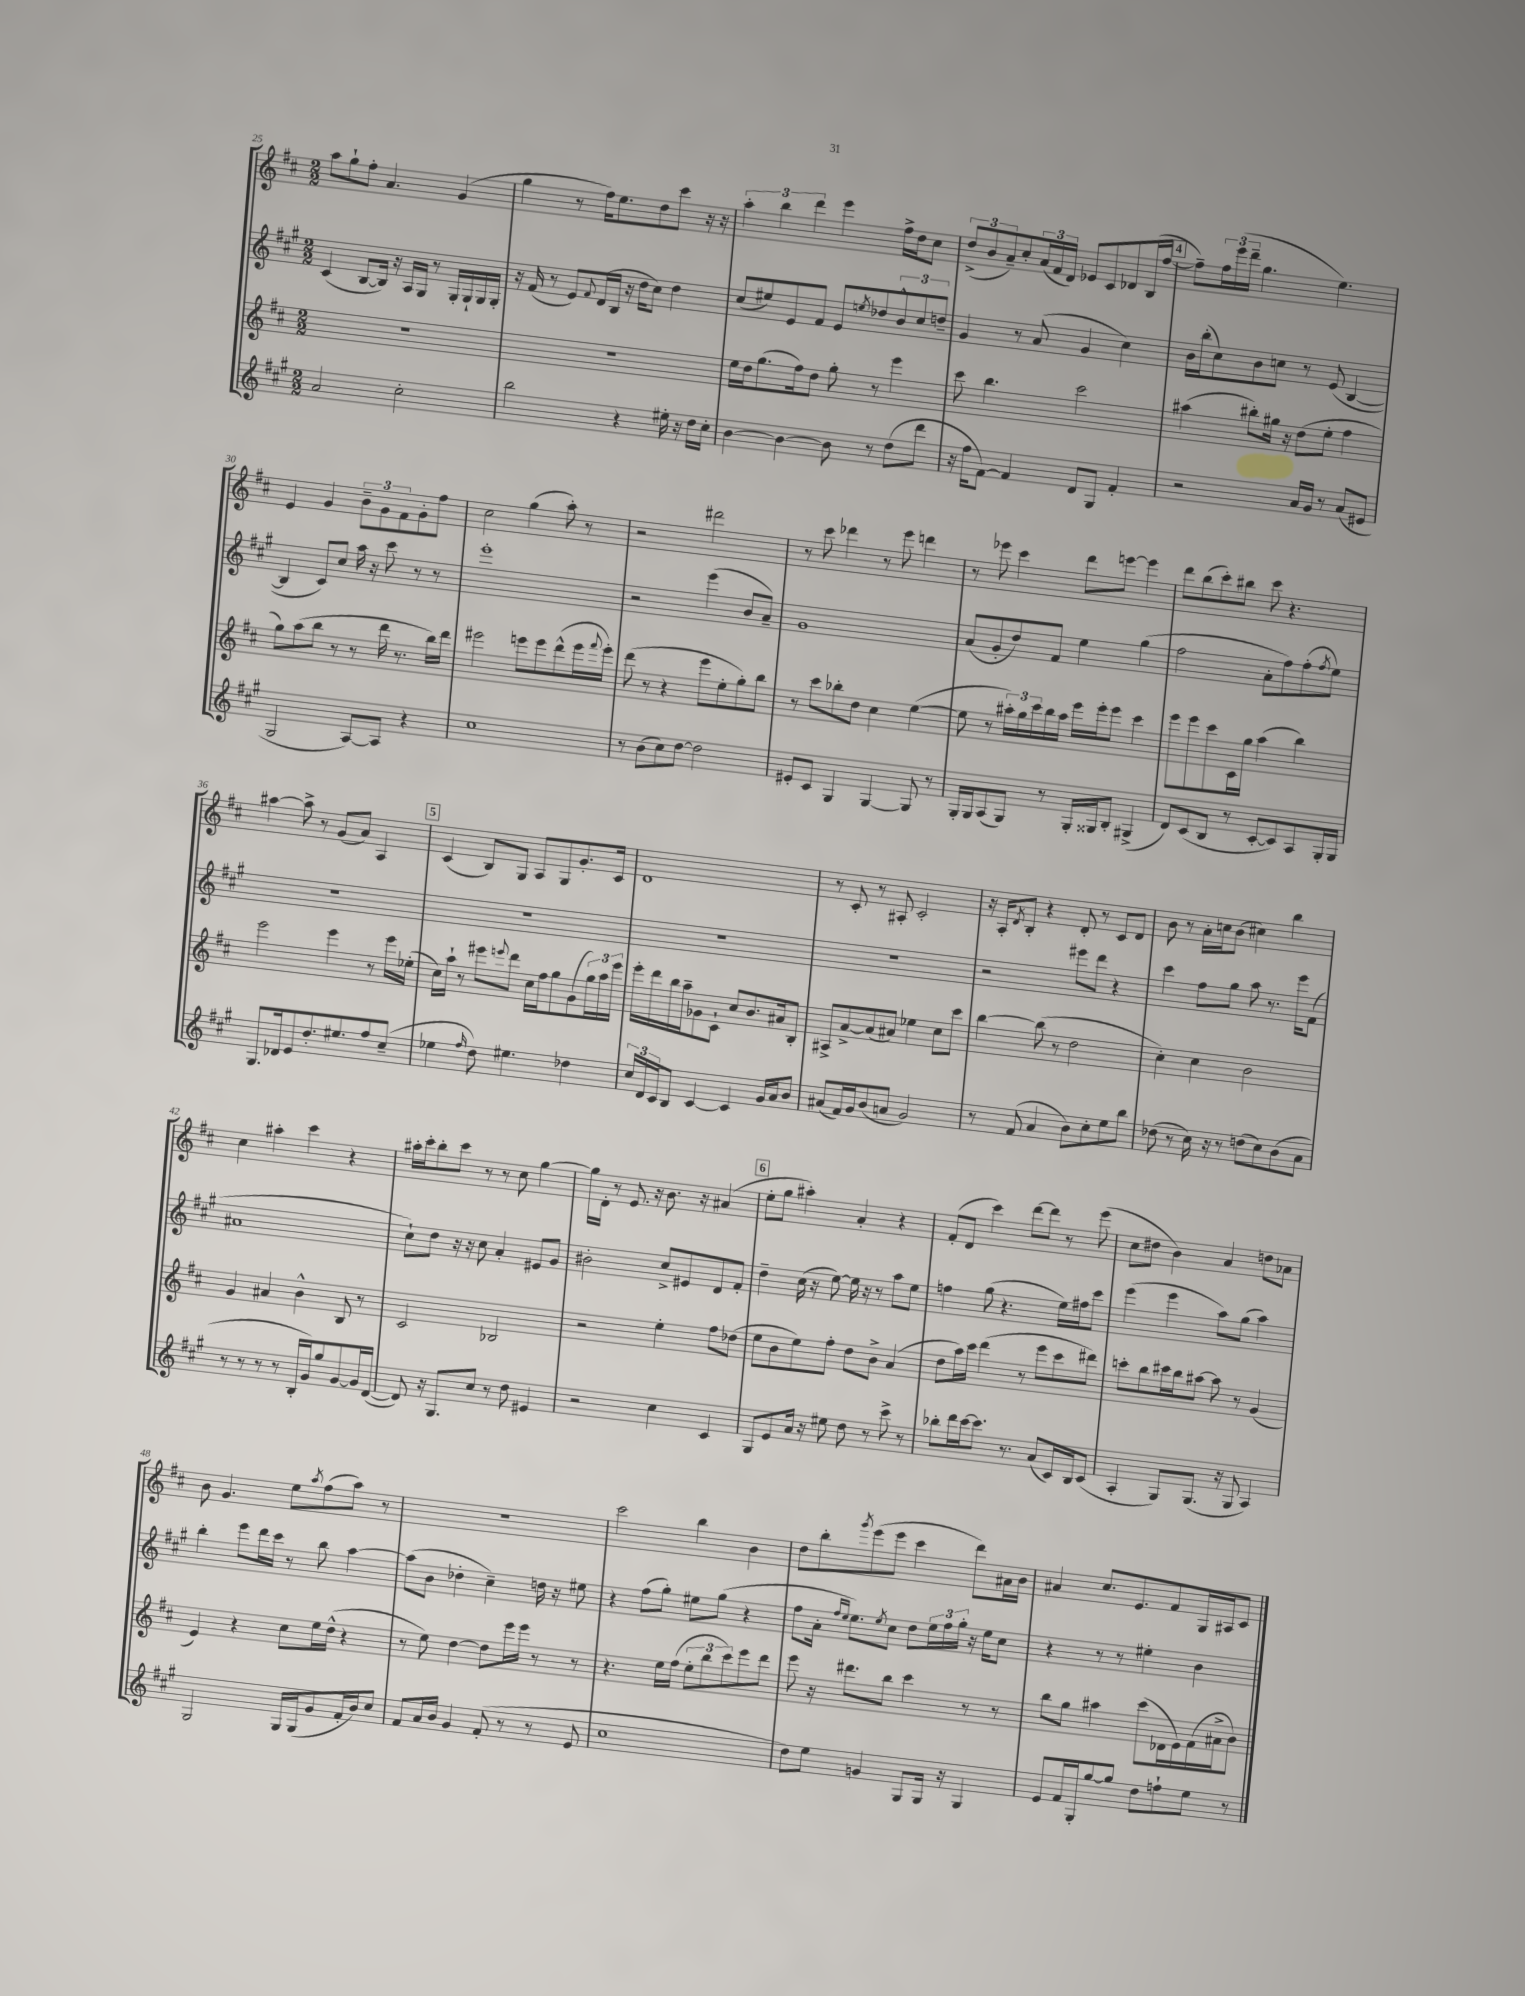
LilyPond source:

<<
\new StaffGroup <<
\new Staff = "s0" {
    \clef treble \key d \major \numericTimeSignature \time 2/2
    a''8 g''8-! fis''8-. a'4. g'4( |
    g''4 r8 fis''16) e''8. d''8 cis'''8 r16 r16 |
    \tuplet 3/2 { a''4-. b''4 d'''4 } e'''4 fis''16-> d''16 cis''8 |
    \tuplet 3/2 { d''8->( b'8 a'8--) } cis''8-. \tuplet 3/2 { a'16( fis'16 d'16) } ees'8 cis'8 des'8 b16( fis''16~ |
    \mark \markup { \box "4" } fis''8--) \tuplet 3/2 { fis''16 e'''16( d'''16-- } g''4. e''4.) |
    e'4 g'4 \tuplet 3/2 { b'8-- g'8 fis'8 } g'8-. fis''8 |
    cis''2 g''4( a''8-.) r8 |
    r2 dis'''2 |
    r8 cis'''8 des'''4 r8 e'''8 d'''4 |
    r8 ees'''8 cis'''4 d'''8 e'''8~ e'''4 |
    d'''8 b''8( cis'''8-.) bis''8 cis'''8 r4. |
    ais''4~ ais''8-> r8 g'8( a'8) a4 |
    \mark \markup { \box "5" } cis'4( b8) g8 a8 g8 g'8.-. cis'16 |
    d'1 |
    r8 cis'8-. r8 ais8-. cis'2-. |
    r16 a16-. \acciaccatura { d'8 } b8-. r4 d'8-. r8 cis'8 d'8 |
    b'8 r8 a'16-. c''16 b'8( cis''4) b''4 |
    cis''4 ais''4-. cis'''4 r4 |
    ais''16-. cis'''16-. b''8-. cis'''8 r8 r8 cis''8 g''4~ |
    g''16 d'16-. r8 e'8. r16 b'8. r16 ais'4( |
    \mark \markup { \box "6" } e''8-. g''8 ais''4-.) a'4-. r4 |
    fis'8-.( d'8 cis'''4) d'''8~ d'''8 r8 e'''8( |
    cis''8 dis''8 b'4) a'4 d''8 aes'8 |
    b'8 g'4. e''8 \acciaccatura { a''8 } fis''8( a''8) r8 |
    R1 |
    cis'''2 b''4 b'4 |
    d''8 b''8-. \acciaccatura { g'''8 } e'''8( e'''8 cis'''4 d'''8) ais'16 b'16 |
    ais'4 cis''8. e'8. fis'8 g16 ais16 cis'8 \bar "|." |
}
\new Staff = "s1" {
    \clef treble \key a \major \numericTimeSignature \time 2/2
    cis'4( b8~ b16) r16 a16 gis16 r8 gis16-. gis16-! gis16 gis16-. |
    r16 fis'16( r8 e'8) \appoggiatura { fis'8 } d'16( b16 r16 d''16 cis''8) d''4 |
    cis''8( eis''8) e'8 fis'8 e'8 \acciaccatura { e''8 } des''8 \tuplet 3/2 { b'8-^ cis''8 d''8-- } |
    gis'4 r8 a'8( gis'4 cis''4) |
    \mark \markup { \box "4" } b'16 b''16-.( cis''8) b'8 c''8 r8 e'8( b4~ |
    b4 cis'8) cis''8 a''16 r16 cis'''8 r8 r8 |
    e'''1-. |
    r2 e'''4( b'8 a'8--) |
    gis'1 |
    a'8( gis'8-. d''8) fis'8 e''4 gis''4( |
    fis''2 a'8-. fis''8) fis''8-.( \acciaccatura { fis''8 } e''8) |
    R1 |
    \mark \markup { \box "5" } R1 |
    R1 |
    R1 |
    r2 eis'''8 d'''8 r4 |
    cis'''4 fis''8 gis''8 a''8 r8. e'''16 fis'8( |
    ais'1 |
    cis''8-!) d''8 r16 r16 cis''8 a'4-. eis'8 gis'8 |
    bis'2-. cis''8-> eis'8 d'8 fis'8-. |
    \mark \markup { \box "6" } d''4-- cis''16( r16 e''8~) e''16 r16 r8 a''8 e''8 |
    f''4 gis''8( r4. e''16) fis''16 cis'''8 |
    e'''4( e'''4 a''8) gis''8( a''4) |
    b''4-. e'''8 d'''16 cis'''16 r8 b''8 a''4~ |
    a''8( b'8 des''4-. cis''4--) d''16 r16 eis''8 |
    r4 fis''8( gis''8-.) eis''8 gis''8( r4 |
    fis''8 a'16-. \grace { fis''16 e''16 } e''8.) \acciaccatura { e''8 } cis''8 d''8 \tuplet 3/2 { e''16 fis''16 gis''16-. } r16 e''16 cis''8 |
    r4 r8 r8 eis''4-. b'4 \bar "|." |
}
\new Staff = "s2" {
    \clef treble \key d \major \numericTimeSignature \time 2/2
    R1 |
    R1 |
    e''16 d''16 g''8.( fis''16) d''8 g''8-. r8 e'''4 |
    cis'''8 b''4. cis'''2 |
    \mark \markup { \box "4" } ais''4( bis''8-.) gis''16 r16 d''8( e''8-. fis''4 |
    g''8) a''8( b''8 r8 r8 d'''16 r8. b''16) d'''16 |
    eis'''2 e'''8 e'''8 d'''8-^( e'''16 \appoggiatura { fis'''8 } e'''16-.) |
    d'''8( r8 r4 e'''8 e''8-. g''8-.) b''8 |
    r8 cis'''8 bes''8-. d''8 cis''4 e''4~( |
    e''8 r8 \tuplet 3/2 { ais''16-.) g''16 cis'''16 } b''16 ais''16 e'''16 e'''16-. e'''8 cis'''4 |
    e'''8 e'''8 cis'''8 cis'16 g''16 a''4( b''4) |
    e'''2 e'''4 r8 e'''16 ees''16-.( |
    \mark \markup { \box "5" } cis''16) a''16-! r8 eis'''8 \appoggiatura { e'''8 } d'''8 cis''16 fis''16 g''8 g'8( \tuplet 3/2 { g''16) a''16 e'''16 } |
    e'''16-. d'''16 b''16 a''16-- ges'8 cis'8-! cis''8 b'8. ais'16 b8-. |
    ais8-> a'8~-> a'8( ais'8) ees''4 cis''8 cis'''8 |
    b''4~ b''8( r8 d''2 |
    cis''4-.) cis''4 b'2 |
    g'4 ais'4 b'4-^ b8 r8 |
    cis'2 bes2 |
    r2 e''4-. fis''8 des''8( |
    \mark \markup { \box "6" } e''8 b'8 e''8) fis''8-. d''8 b'8-> a'4( |
    d''8 a''16) cis'''16 d'''4( r8 e'''8 cis'''8 dis'''8) |
    c'''8-. b''8 cis'''16 b''16 ais''8~ ais''8 r8 g'4( |
    e'4) r4 cis''8 e''16 d''16-^( r4 |
    r8 e''8) d''4~ d''8 e'''16 e'''16 r8 r8 |
    r4. e''16 fis''16( \tuplet 3/2 { e''8-. b''8 cis'''8) } e'''8 d'''8 |
    e'''8 r16 dis'''8. b''8 cis'''4 r8 r8 |
    b''8 g''8 ais''4 cis'''8( des'16 e'16) fis'16( ais'16-> b'8) \bar "|." |
}
\new Staff = "s3" {
    \clef treble \key a \major \numericTimeSignature \time 2/2
    a'2 cis''2-. |
    b''2 r4 eis''16-. r16 d''16 cis''16-. |
    b'4~ b'4~ b'8 r8 d''8( d'''8 |
    r16 fis''16 fis'8~) fis'4 d'8 gis8 fis'4-. |
    \mark \markup { \box "4" } r2 a'16 gis'16 r8 a'8( eis'8 |
    gis2 a8~) a8 r4 |
    cis''1 |
    r8 b'8( cis''8) d''8~ d''2 |
    eis'8-. cis'8 gis4 gis4~ gis8 r8 |
    gis16-. gis16 a8( gis8) r8 gis16-. gisis16 b8-. gis4->( |
    d'8) cis'8( b8 r8 cis'8~-. cis'8) a8 gis16-. gis16 |
    gis8. des'16 e'8 d''8.-. eis''8. fis''8 cis''8--( |
    \mark \markup { \box "5" } ees''4 \grace { fis''16 } d''8) eis''4. des''4 |
    \tuplet 3/2 { cis''16 d'16 cis'16 } b8 cis'4~ cis'4 gis'16 a'16 b'8 |
    ais'8( fis'16) gis'16 b'8( a'8 gis'2) |
    r8 fis'8( a'4 b'8) cis''8-. e''8 b''8 |
    des''8( r8 cis''16) r16 r8 d''8( cis''8) b'8( a'8 |
    r8 r8 r8 r8 b16-. gis'16) gis''8 gis'8~ gis'16 d'16~( |
    d'8) r16 gis8. cis''8 r8 d''8 eis'4 |
    r2 cis''4 cis'4 |
    \mark \markup { \box "6" } gis8 e'8 a'16 r16 eis''8 d''8 r8 cis'''8-> r8 |
    bes''8-. d'''16 cis'''16~ cis'''8. r8. a'8( cis'16) b16 cis'8( |
    a4-. gis8) gis8.( r16 gis8 a4) |
    gis2 gis16 gis16( gis'8 fis'16-. b'16) cis''8 |
    fis'8 a'16 b'16 gis'4 fis'8-.( r8 r8 e'8 |
    cis''1 |
    d''8) e''8 g'4 gis8 gis16 r16 gis4 |
    e'8 fis'16 gis16-. gis''8~ gis''8 d''8 f''8-! e''8 r8 \bar "|." |
}
>>
>>
\layout { \context { \Score currentBarNumber = #25 } }
